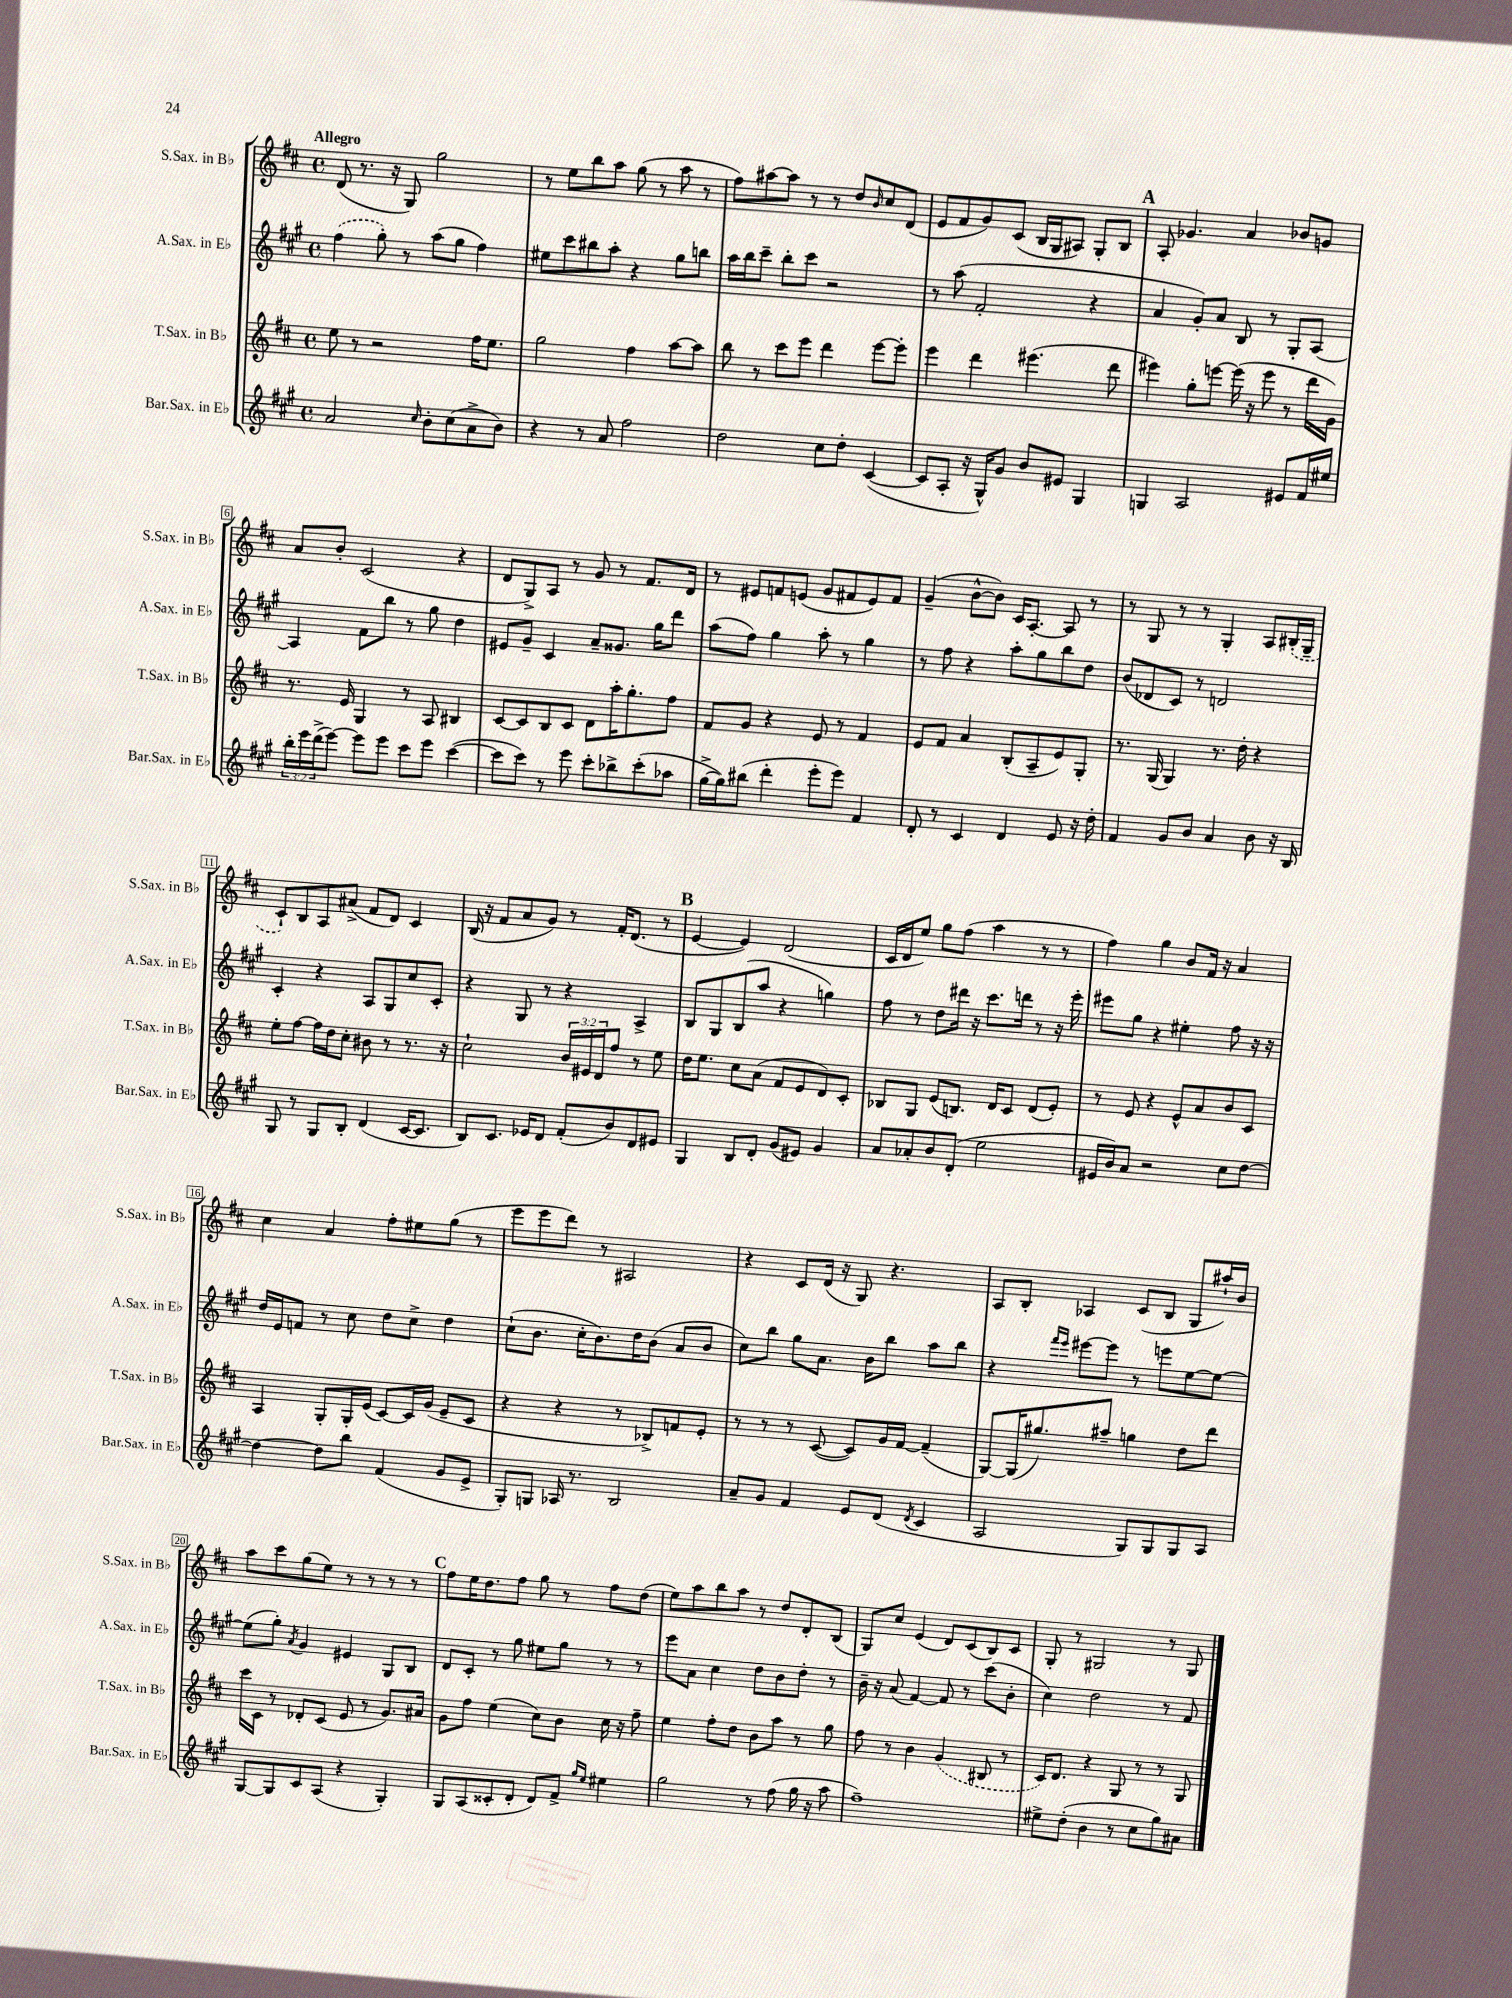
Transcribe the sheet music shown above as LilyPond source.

<<
\new StaffGroup <<
\new Staff = "s0" \with { instrumentName = "S.Sax. in Bb" shortInstrumentName = "S.Sax. in Bb" } {
    \clef treble \key d \major \defaultTimeSignature \time 4/4 \tempo "Allegro"
    d'8( r8. r16 g8) g''2 |
    r8 e''8 b''8 a''8 g''8( r8 a''8 r8 |
    fis''8) ais''8~ ais''8 r8 r8 d''8 \grace { b'16 } cis''8 d'8( |
    e'8 fis'8 g'8) cis'8( b16 g16 ais8) g8-. b8 |
    \mark \markup { \bold "A" } a8-. ges'4. a'4 bes'8 g'8 |
    a'8 b'8-. cis'2( r4 |
    d'8 g8->) a8 r8 g'8 r8 fis'8. d'16 |
    r8 eis'8 f'8 e'8( g'8 fis'8 e'8) fis'8 |
    g'4--( b'8~-^ b'8) cis'16 a8.~-. a8 r8 |
    r8 g8 r8 r8 g4-. a8 \once \slurDashed bis16-.( g16-- |
    cis'8-!) b8 a8 ais'8->( fis'8 d'8) cis'4 |
    b16( r16 fis'8 a'8 g'8) r8 fis'16-. d'8.( r8 |
    \mark \markup { \bold "B" } e'4~ e'4) d'2( |
    cis'16 d'16 e''8) g''8 fis''8( a''4 r8 r8 |
    fis''4) g''4 b'8 fis'16 r16 a'4 |
    cis''4 a'4 fis''8-. eis''8 g''8( r8 |
    e'''8 e'''8 d'''8) r8 ais2 |
    r4 cis'8 d'16( r16 g8) r4. |
    a8 b8-. aes4 cis'8( b8 g8 ais''16-!) b'16 |
    a''8 cis'''8 g''8( e''8) r8 r8 r8 r8 |
    \mark \markup { \bold "C" } fis''8 e''16 d''8. fis''8 g''8 r8 fis''8 d''8( |
    e''8) a''8 b''8 a''8 r8 d''8 d'8-. b8( |
    g8) cis''8 e'4( d'8) cis'8( b8) cis'8 |
    g8-. r8 gis2 r8 gis8 \bar "|." |
}
\new Staff = "s1" \with { instrumentName = "A.Sax. in Eb" shortInstrumentName = "A.Sax. in Eb" } {
    \clef treble \key a \major \defaultTimeSignature \time 4/4
    \once \slurDashed fis''4( gis''8-.) r8 a''8( gis''8 fis''4) |
    eis''8 cis'''8 bis''8 a''8-. r4 gis''8 b''8 |
    a''16 b''16 cis'''8-- b''8-. cis'''8 r2 |
    r8 a''8( fis'2-. r4 |
    \mark \markup { \bold "A" } a'4 gis'8-.) a'8 b8 r8 gis8-. a8~ |
    a4 fis'8 b''8 r8 gis''8 d''4 |
    eis'8 gis'8-- cis'4 a'8-- gisis'8. gis''16 d'''8 |
    a''8( fis''8) gis''4 a''8-. r8 gis''4 |
    r8 fis''8 r4 a''8-. gis''8 b''8 d''8 |
    b'8( des'8 cis'8) r8 d'2 |
    cis'4-. r4 a8 gis8 cis''8 cis'8-. |
    r4 gis8 r8 r4 a4-> |
    \mark \markup { \bold "B" } b8 gis8 b8( a''8 r4 g''4) |
    fis''8 r8 d''8 dis'''16 r16 cis'''8. d'''16 r8 r16 e'''16-. |
    eis'''8 gis''8 r4 eis''4-. fis''8 r16 r16 |
    d''16 e'16 f'8 r8 cis''8 d''8 cis''8-> d''4 |
    cis''8-!( b'8. cis''16-. b'8.) d''16 b'8( a'8 b'8 |
    cis''8) b''8 gis''8 a'8. b'16 b''8 a''8 b''8 |
    r4 \grace { fis'''16 e'''16 } eis'''8~ eis'''8 r8 e'''8 e''8~ e''8~ |
    e''8( gis''8-.) \acciaccatura { a'8 } gis'4 eis'4 gis8 b8 |
    \mark \markup { \bold "C" } d'8 cis'8-. r8 gis''8 eis''8 gis''8 r8 r8 |
    e'''8 a'8 cis''4 d''8 b'8 d''8-. r8 |
    b'16-- r16 a'8( fis'4~) fis'8 r8 cis'''8( b'8-. |
    cis''4) d''2 r8 fis'8 \bar "|." |
}
\new Staff = "s2" \with { instrumentName = "T.Sax. in Bb" shortInstrumentName = "T.Sax. in Bb" } {
    \clef treble \key d \major \defaultTimeSignature \time 4/4 \override Staff.TupletNumber.text = #tuplet-number::calc-fraction-text
    e''8 r8 r2 fis''16 e''8. |
    g''2 fis''4 a''8~ a''8 |
    b''8 r8 cis'''8 e'''8 d'''4 e'''8~ e'''8-. |
    e'''4 d'''4 eis'''4.( d'''8 |
    \mark \markup { \bold "A" } eis'''4) g''8-. e'''8~ e'''16( r16 e'''8 r8 d'''16 g'16) |
    r8. e'16 g4 r8 a8 bis4 |
    cis'8~ cis'8 b8 cis'8 d'8 a''16-. g''8.-. fis''8 |
    fis'8 g'8 r4 e'8 r8 fis'4 |
    e'8 fis'8 a'4 b8-.( a8-- e'8) g8-. |
    r8. g16( g4) r8. d''16-. r4 |
    e''8-. fis''8~ fis''16 d''16 cis''8-. bis'8 r8 r8. r16 |
    cis''2-! \tuplet 3/2 { b'16 eis'16 d'16 } fis''8 r8 e''8 |
    \mark \markup { \bold "B" } d''16 e''8. cis''8 a'8( fis'8 e'8 d'8) cis'8-. |
    bes8 g8 e'8( b8.) d'16 cis'8 d'8( e'8-.) |
    r8 e'8 r4 e'8-^ a'8 b'8 cis'8 |
    a4 g8-. g16-. e'16( cis'8~) cis'16 g'16( e'8-- cis'8 |
    r4 r4 r8 bes8->) f'8 e'8-. |
    r8 r8 r8 cis'8~( cis'8) g'16 fis'16~ fis'4--( |
    g8~) g16( gis''8.) ais''8-- g''4 d''8 d'''8 |
    cis'''16 cis'16 r8 des'8-. cis'8( e'8 r8 g'8.) ais'16 |
    \mark \markup { \bold "C" } g'8 fis''8 e''4( cis''8) b'8 cis''16 r16 fis''8-- |
    e''4 fis''8-. d''8 b'8 a''8 r8 g''8 |
    fis''8 r8 b'4 \once \slurDashed g'4( bis8 r8 |
    cis'16) d'8. r4 g8 r8 r8 g8 \bar "|." |
}
\new Staff = "s3" \with { instrumentName = "Bar.Sax. in Eb" shortInstrumentName = "Bar.Sax. in Eb" } {
    \clef treble \key a \major \defaultTimeSignature \time 4/4 \override Staff.TupletNumber.text = #tuplet-number::calc-fraction-text
    a'2 \grace { cis''16 } b'8-. cis''8( a'8-> b'8) |
    r4 r8 a'8 fis''2 |
    d''2 cis''8 d''8-. cis'4~( |
    cis'8 a8-. r16 gis16-^) gis'8 b'8 eis'8 gis4 |
    \mark \markup { \bold "A" } g4 a2 eis'8 fis'16 eis''16 |
    \tuplet 3/2 { b''16-. e'''16 d'''16->( } e'''8~) e'''8 e'''8 cis'''8 e'''8 cis'''4~( |
    cis'''8 cis'''8) r8 e'''8 cis'''8-. bes''8-> cis'''8-.( aes''8 |
    gis''16~-> gis''16) bis''8( d'''4-. e'''8-. e'''8) fis'4 |
    d'8-. r8 cis'4 d'4 e'8 r16 d''16-. |
    fis'4 gis'8 b'8 a'4 b'8 r16 b16 |
    gis8 r8 gis8 b8-. d'4( cis'16~ cis'8. |
    b8) cis'8. ees'16 d'8 fis'8-.( b'8) d'8 eis'8 |
    \mark \markup { \bold "B" } gis4 b8 d'8-. gis'8( eis'8) gis'4 |
    a'8 aes'8-. b'8 d'8-.( e''2 |
    eis'16 b'16) a'8 r2 cis''8 d''8~ |
    d''4~ d''8 b''8 fis'4( gis'8 e'8-> |
    gis8-.) g8 aes16 r8. b2 |
    a'8-- gis'8 fis'4 e'8 d'8( \acciaccatura { d'8 } cis'4 |
    a2 gis8) gis8 gis8 a8 |
    gis8~ gis8 cis'8 a8( r4 gis4-.) |
    \mark \markup { \bold "C" } gis8 a8( cisis'8-. d'8-. d'8) fis'8-> \grace { gis''16 e''16 } eis''4 |
    gis''2 r8 fis''8( gis''16 r16 a''8 |
    fis''1--) |
    eis''8-> d''8-.( b'4 r8 cis''8 gis''8) ais'8 \bar "|." |
}
>>
>>
\layout { \context { \Score \override BarNumber.stencil = #(make-stencil-boxer 0.1 0.3 ly:text-interface::print) } }
